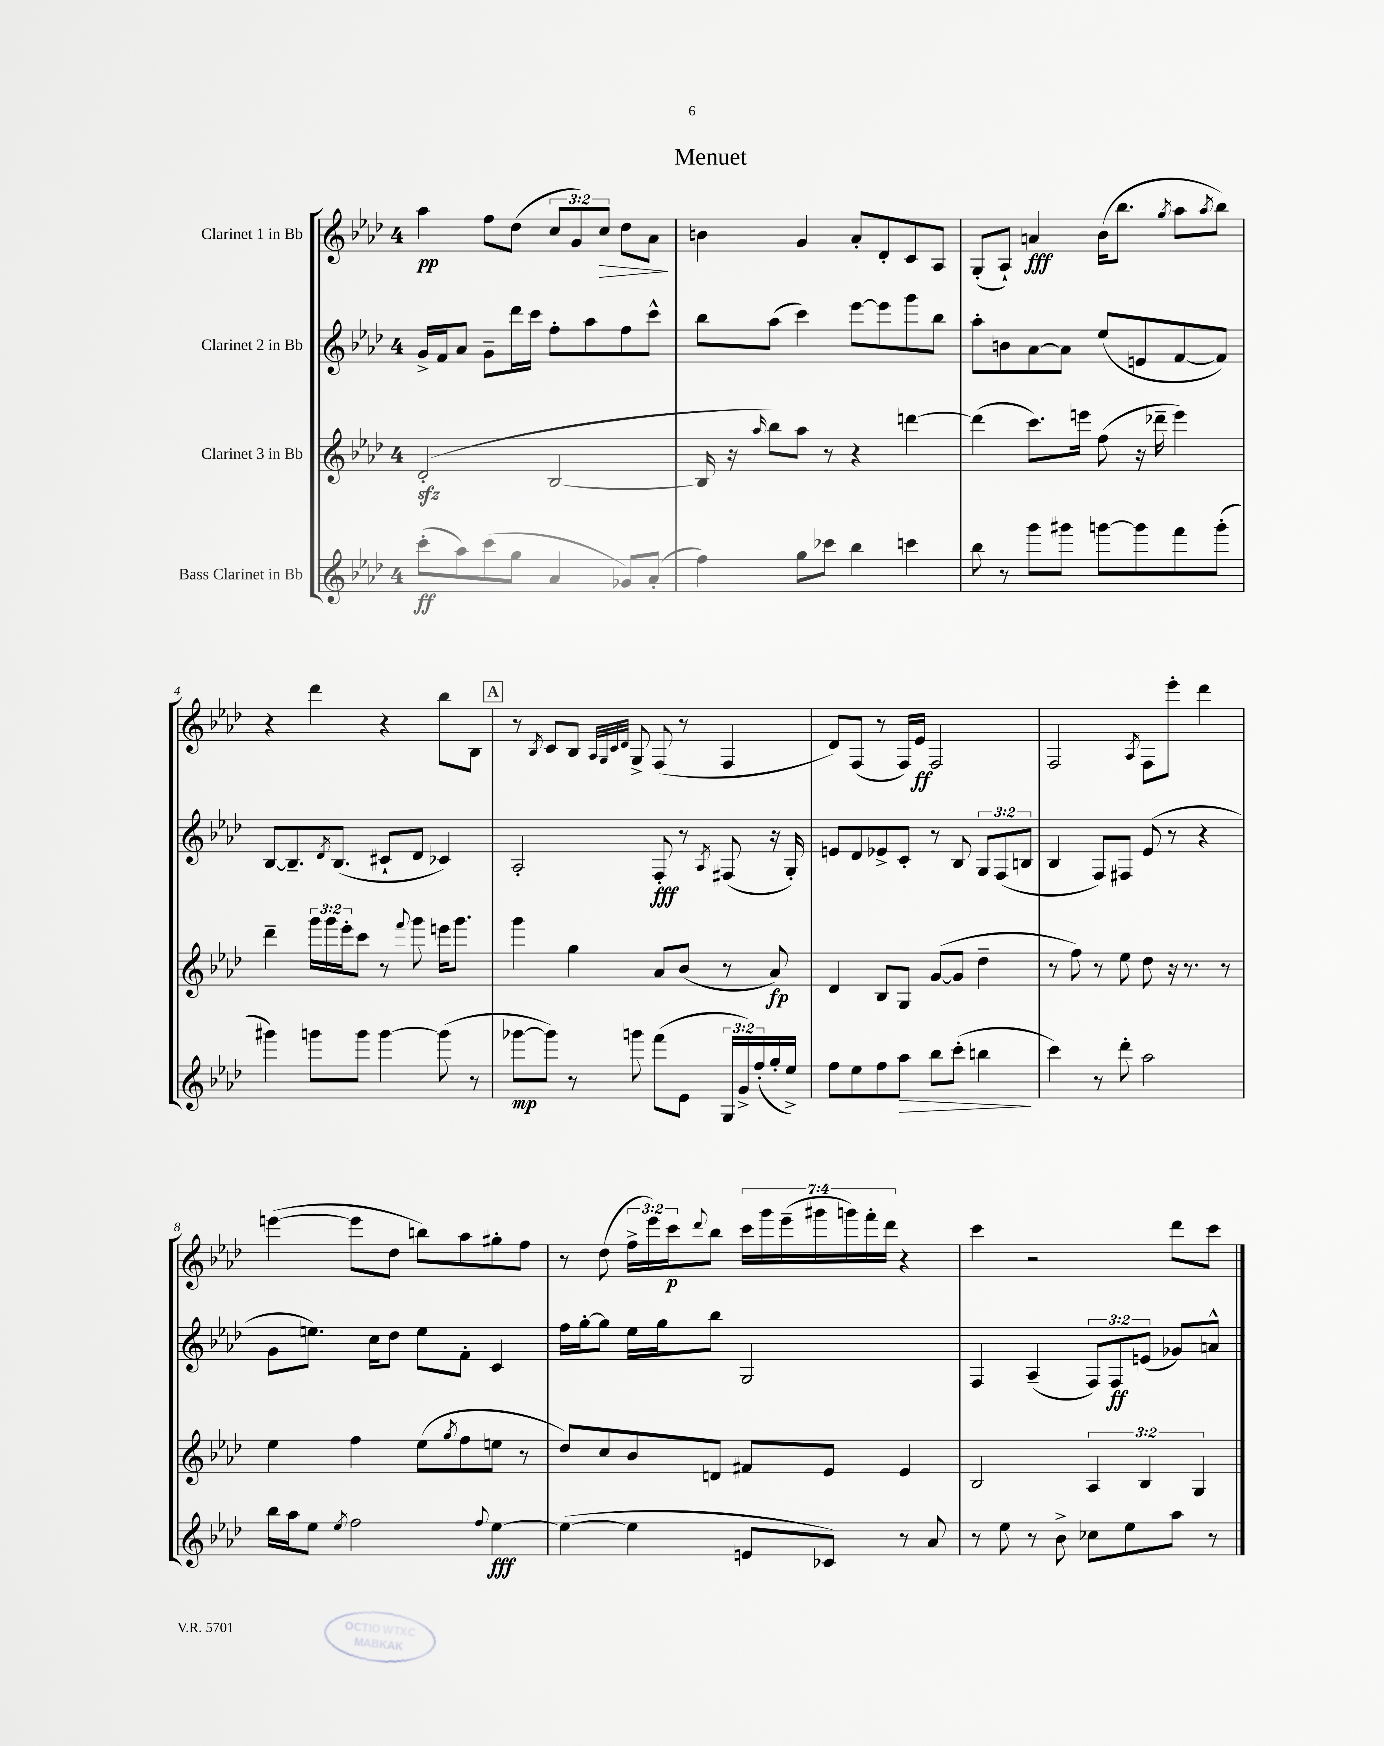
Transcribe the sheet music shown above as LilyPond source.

\header { title = "Menuet" }
<<
\new StaffGroup <<
\new Staff = "s0" \with { instrumentName = "Clarinet 1 in Bb" } {
    \clef treble \key aes \major \once \override Staff.TimeSignature.style = #'single-digit \time 4/4 \override Staff.TupletNumber.text = #tuplet-number::calc-fraction-text
    aes''4\pp f''8 des''8( \tuplet 3/2 { c''8 g'8) c''8\> } des''8 aes'8\! |
    b'4 g'4 aes'8-. des'8-. c'8 aes8 |
    g8-.( aes8-!) a'4\fff bes'16( bes''8. \acciaccatura { g''8 } aes''8 \acciaccatura { aes''8 } bes''8) |
    r4 des'''4 r4 bes''8 bes8 |
    \mark \markup { \box "A" } r8 \acciaccatura { bes8 } c'8 bes8 \grace { aes32 g32 c'32 des'32 } g8-> f8( r8 f4 |
    des'8) f8( r8 f16) ees'16\ff f2 |
    f2 \acciaccatura { aes8 } f8 ees'''8-. des'''4 |
    e'''4~( e'''8 des''8 b''8) aes''8 gis''8-. f''8 |
    r8 des''8( \tuplet 3/2 { f''16-> ees'''16) c'''16\p } \appoggiatura { des'''8 } bes''8 \tuplet 7/4 { c'''16 g'''16 ees'''16--( gis'''16 g'''16) f'''16-. des'''16 } r4 |
    c'''4 r2 des'''8 c'''8 \bar "|." |
}
\new Staff = "s1" \with { instrumentName = "Clarinet 2 in Bb" } {
    \clef treble \key aes \major \once \override Staff.TimeSignature.style = #'single-digit \time 4/4 \override Staff.TupletNumber.text = #tuplet-number::calc-fraction-text
    g'16-> f'16 aes'8 g'8-- des'''16 c'''16 f''8-. aes''8 f''8 c'''8-^ |
    bes''8 aes''8( c'''4) ees'''8~ ees'''8 g'''8 bes''8 |
    aes''8-. b'8 aes'8~ aes'8 ees''8( e'8 f'8~ f'8) |
    bes8~ bes8.-- \acciaccatura { des'8 } bes8.( cis'8-! des'8 ces'4) |
    \mark \markup { \box "A" } aes2-. f8-.\fff r8 \acciaccatura { aes8 } fis8( r16 g16-.) |
    e'8 des'8 ees'8-> c'8-. r8 bes8 \tuplet 3/2 { g8 f8( b8 } |
    bes4 f8) fis8 ees'8( r8 r4 |
    g'8 e''8.) c''16 des''8 e''8 f'8-. c'4 |
    f''16 g''16~-. g''8 ees''16 g''16 bes''8 g2 |
    f4 aes4--( \tuplet 3/2 { f8) f8\ff e'8( } ges'8) a'8-^ \bar "|." |
}
\new Staff = "s2" \with { instrumentName = "Clarinet 3 in Bb" } {
    \clef treble \key aes \major \once \override Staff.TimeSignature.style = #'single-digit \time 4/4 \override Staff.TupletNumber.text = #tuplet-number::calc-fraction-text
    des'2-.\sfz( bes2~ |
    bes16 r16 \grace { aes''16 } bes''8) aes''8 r8 r4 d'''4~ |
    d'''4( c'''8.) e'''16 f''8( r16 des'''16-- e'''4) |
    des'''4-- \tuplet 3/2 { g'''16 g'''16 ees'''16-. } c'''8 r8 \appoggiatura { f'''8 } g'''8 e'''16 g'''8. |
    \mark \markup { \box "A" } g'''4 g''4 aes'8 bes'8( r8 aes'8\fp) |
    des'4 bes8 g8 g'8~( g'8 des''4-- |
    r8 f''8) r8 ees''8 des''8 r16 r8. r8 |
    ees''4 f''4 ees''8( \acciaccatura { g''8 } f''8 e''8 r8 |
    des''8) c''8 bes'8 d'8 fis'8 ees'8 ees'4 |
    bes2 \tuplet 3/2 { aes4 bes4 g4 } \bar "|." |
}
\new Staff = "s3" \with { instrumentName = "Bass Clarinet in Bb" } {
    \clef treble \key aes \major \once \override Staff.TimeSignature.style = #'single-digit \time 4/4 \override Staff.TupletNumber.text = #tuplet-number::calc-fraction-text
    c'''8-.\ff( aes''8) c'''8( g''8 aes'4 ges'8) aes'8-.( |
    f''4) g''8 ces'''8 bes''4 c'''4 |
    bes''8 r8 g'''8 gis'''8 g'''8~ g'''8 f'''8 g'''8-.( |
    gis'''4) g'''8 g'''8 g'''4~ g'''8( r8 |
    \mark \markup { \box "A" } ges'''8~\mp ges'''8) r8 g'''8 f'''8( ees'8 \tuplet 3/2 { g16 g'16->) f''16-.( } g''16-. ees''16->) |
    f''8 ees''8 f''8 aes''8\> bes''8 c'''8-.( b''4\! |
    c'''4) r8 des'''8-. aes''2 |
    bes''16 aes''16 ees''8 \acciaccatura { ees''8 } f''2 \appoggiatura { f''8 } ees''4~\fff |
    ees''4~( ees''4 e'8 ces'8) r8 aes'8 |
    r8 ees''8 r8 bes'8-> ces''8 ees''8 aes''8 r8 \bar "|." |
}
>>
>>
